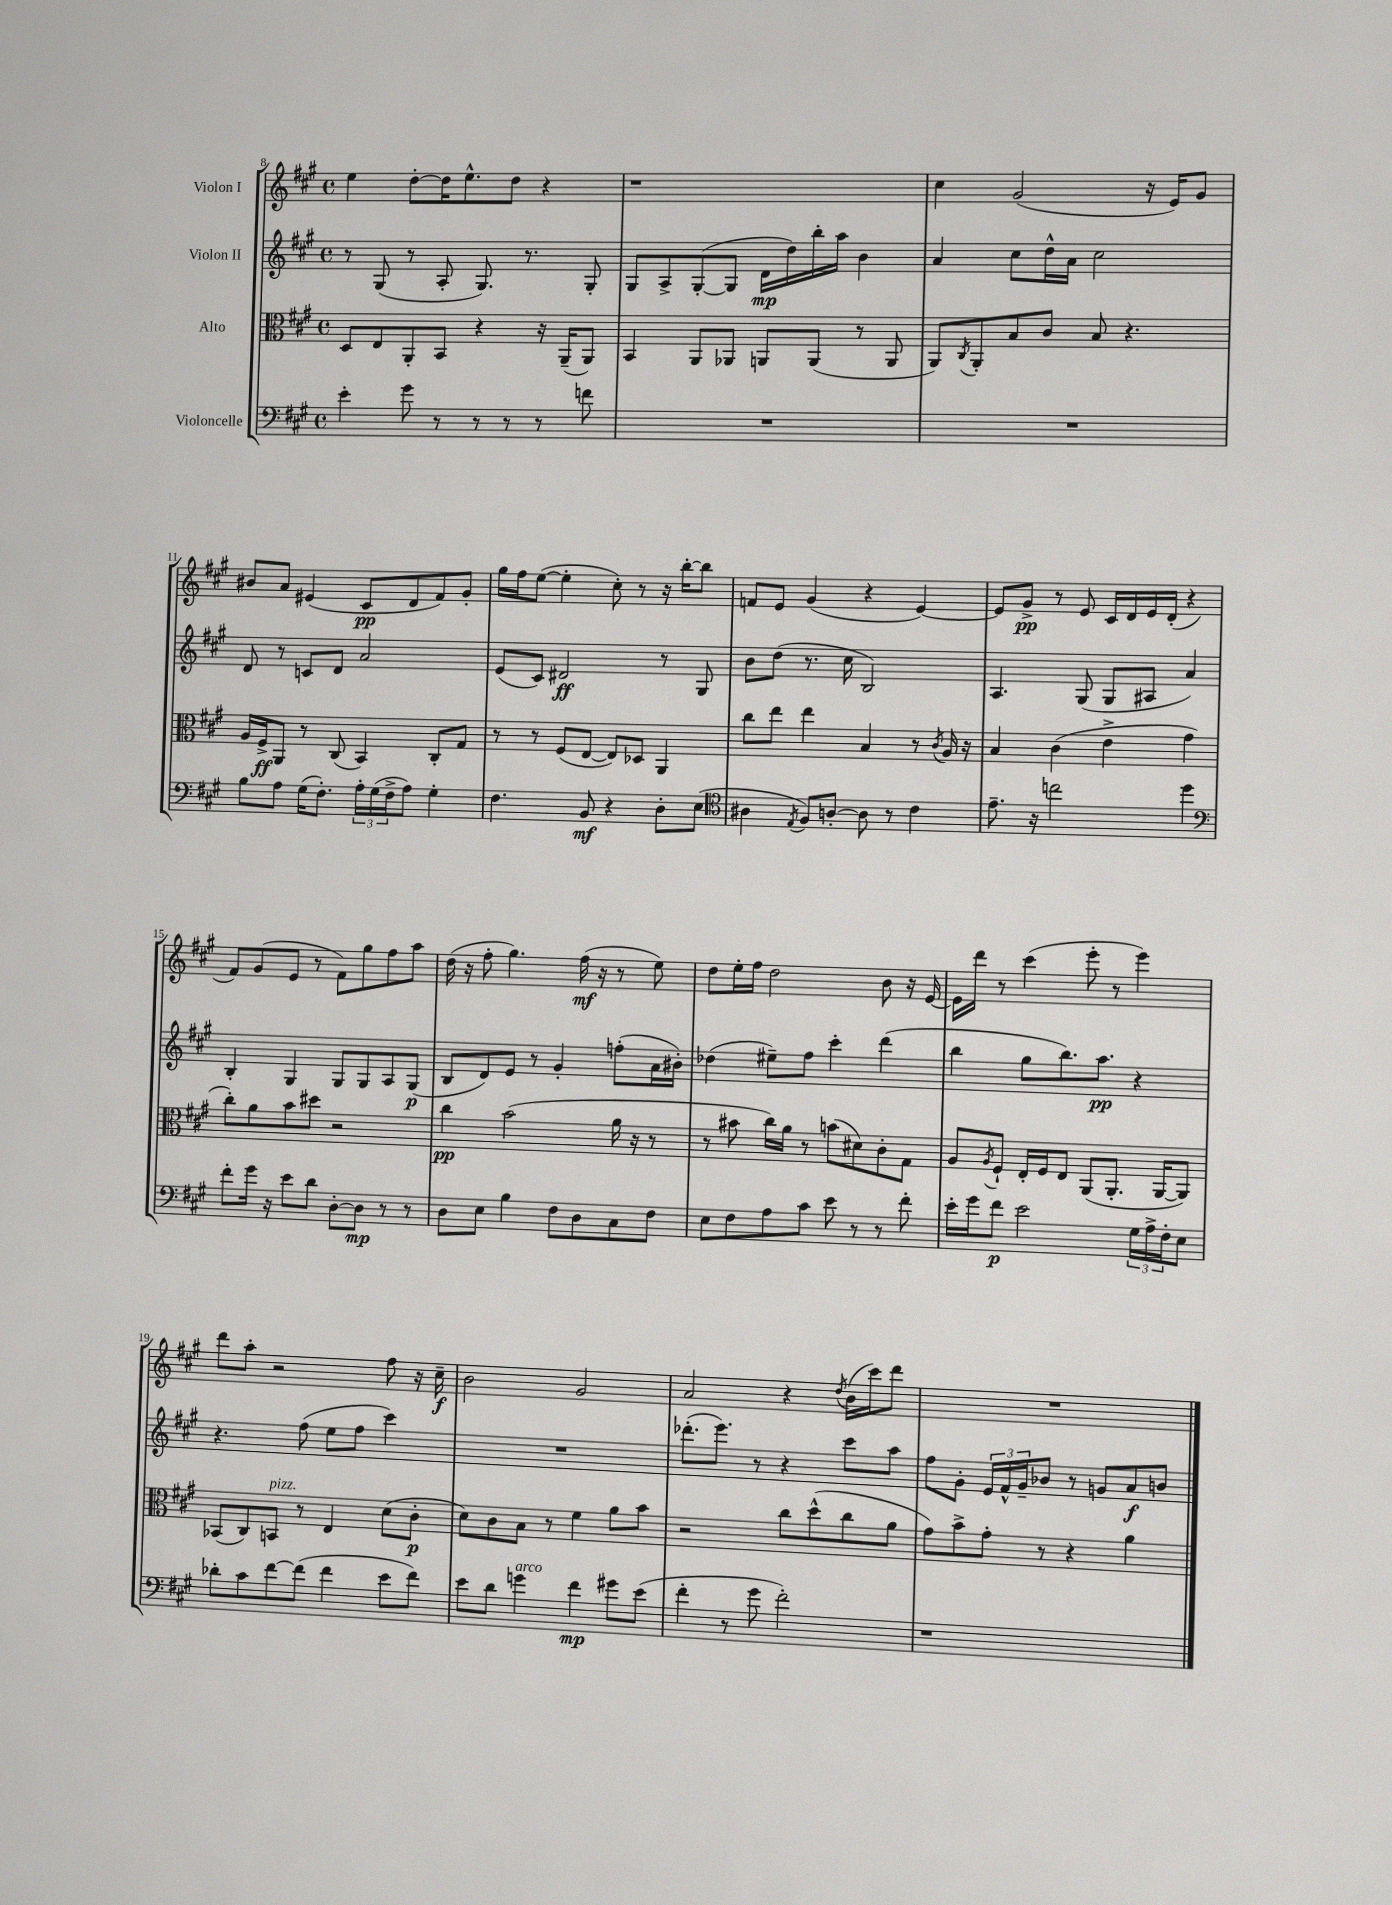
<<
\new StaffGroup <<
\new Staff = "s0" \with { instrumentName = "Violon I" } {
    \clef treble \key a \major \defaultTimeSignature \time 4/4
    e''4 d''8~-. d''16 e''8.-^ d''8 r4 |
    r1 |
    cis''4 gis'2( r16 e'16) gis'8 |
    bis'8 a'8 eis'4( cis'8\pp d'8 fis'8) gis'8-. |
    gis''16 fis''16 e''8~( e''4-. cis''8-.) r8 r16 b''16~-. b''8 |
    f'8 e'8 gis'4( r4 e'4~) |
    e'8 gis'8->\pp r8 e'8 cis'16 d'16 e'16 d'16-.( r4 |
    fis'8) gis'8( e'8 r8 fis'8) gis''8 fis''8 a''8 |
    d''16( r16 fis''8-. gis''4.) fis''16\mf( r16 r8 e''8) |
    d''8 e''16-. fis''16 d''2 b'8 r16 e'16~ |
    e'16 d'''16 r8 cis'''4( e'''8-. r8 e'''4) |
    d'''8 a''8-. r2 fis''8 r16 cis''16--\f |
    b'2 gis'2 |
    a'2 r4 \acciaccatura { d''8 } b'16( cis'''16) d'''8 |
    R1 \bar "|." |
}
\new Staff = "s1" \with { instrumentName = "Violon II" } {
    \clef treble \key a \major \defaultTimeSignature \time 4/4
    r8 gis8( r8 a8-. gis8.) r8. gis8-. |
    gis8 a8-> gis8~-.( gis8 d'16\mp d''16) b''16-. a''16 b'4 |
    a'4 cis''8 d''16-^ a'16 cis''2 |
    d'8 r8 c'8 d'8 a'2 |
    e'8( cis'8) dis'2\ff r8 gis8 |
    b'8 d''8( r8. cis''16 b2) |
    a4. gis8( gis8 ais8 a'4) |
    b4-. gis4 gis8 gis8 a8 gis8\p( |
    b8 d'8) e'8 r8 gis'4-. f''8-.( a'16 bis'16-.) |
    des''4( eis''8--) fis''8 cis'''4-. d'''4( |
    b''4 gis''8 b''8.) a''8.\pp r4 |
    r4. fis''8( e''8 fis''8 cis'''4) |
    R1 |
    des'''8.-.( e'''8.) r8 r4 cis'''8 a''8 |
    fis''8 gis'8-. \tuplet 3/2 { e'16 fis'16-^ gis'16-- } bes'8 r8 g'8 a'8\f b'8 \bar "|." |
}
\new Staff = "s2" \with { instrumentName = "Alto" } {
    \clef alto \key a \major \defaultTimeSignature \time 4/4
    d8 e8 a,8-. b,8 r4 r16 a,16--( a,8) |
    b,4 a,8 aes,8 a,8 a,8( r8 a,8 |
    a,8) \acciaccatura { cis8 } a,8-. b8 cis'8 b8 r4. |
    a16 fis16->\ff a,8 r8 cis8( b,4) cis8-. gis8 |
    r8 r8 fis8( e8~ e8) des8 a,4 |
    cis''8 e''8 e''4 b4 r8 \acciaccatura { cis'8 } a16 r16 |
    b4 cis'4( e'4-> gis'4 |
    cis''8-.) a'8 b'8 dis''8 r2 |
    cis''4\pp b'2( a'16 r16 r8 |
    r8 bis'8 cis''16) a'16 r8 b'8( dis'8) cis'8-. gis8 |
    a8 \acciaccatura { a8 } fis8-! e16-. fis16 e8 a,8( a,8.-. a,16~ a,8) |
    bes,8( cis8) b,8^\markup { \italic "pizz." } r8 e4 d'8( cis'8-.\p |
    d'8) cis'8 b8 r8 fis'4 a'8 b'8 |
    r2 cis''8 d''8-^( cis''8 a'8 |
    gis'8) b'8-> gis'8-. r8 r4 a'4 \bar "|." |
}
\new Staff = "s3" \with { instrumentName = "Violoncelle" } {
    \clef bass \key a \major \defaultTimeSignature \time 4/4
    e'4-. gis'8 r8 r8 r8 r8 f'8 |
    R1 |
    R1 |
    b8 a8 gis16( fis8.-.) \tuplet 3/2 { a16-. gis16( fis16-> } a8) gis4-. |
    fis4. b,8\mf r4 d8-. e8( |
    \clef tenor ais4 \acciaccatura { e8 } fis8) a8~-. a8 r8 cis'4 |
    e'8.-- r16 c''2 d''4 |
    \clef bass fis'8-. gis'16 r16 e'8 d'8 d8~-. d8\mp r8 r8 |
    d8 e8 b4 fis8 d8 cis8 fis8 |
    e8 fis8 a8 cis'8 e'8 r8 r8 fis'8-. |
    e'16-. gis'16 fis'8\p e'2 \tuplet 3/2 { gis16 a16-> fis16-. } e8 |
    des'8-. cis'8 fis'8~ fis'8( fis'4 e'8 fis'8) |
    e'8 d'8 g'4^\markup { \italic "arco" } fis'4\mp gis'8 e'8( |
    fis'4-. r8 gis'8 fis'2-.) |
    r1 \bar "|." |
}
>>
>>
\layout { \context { \Score currentBarNumber = #8 } }
